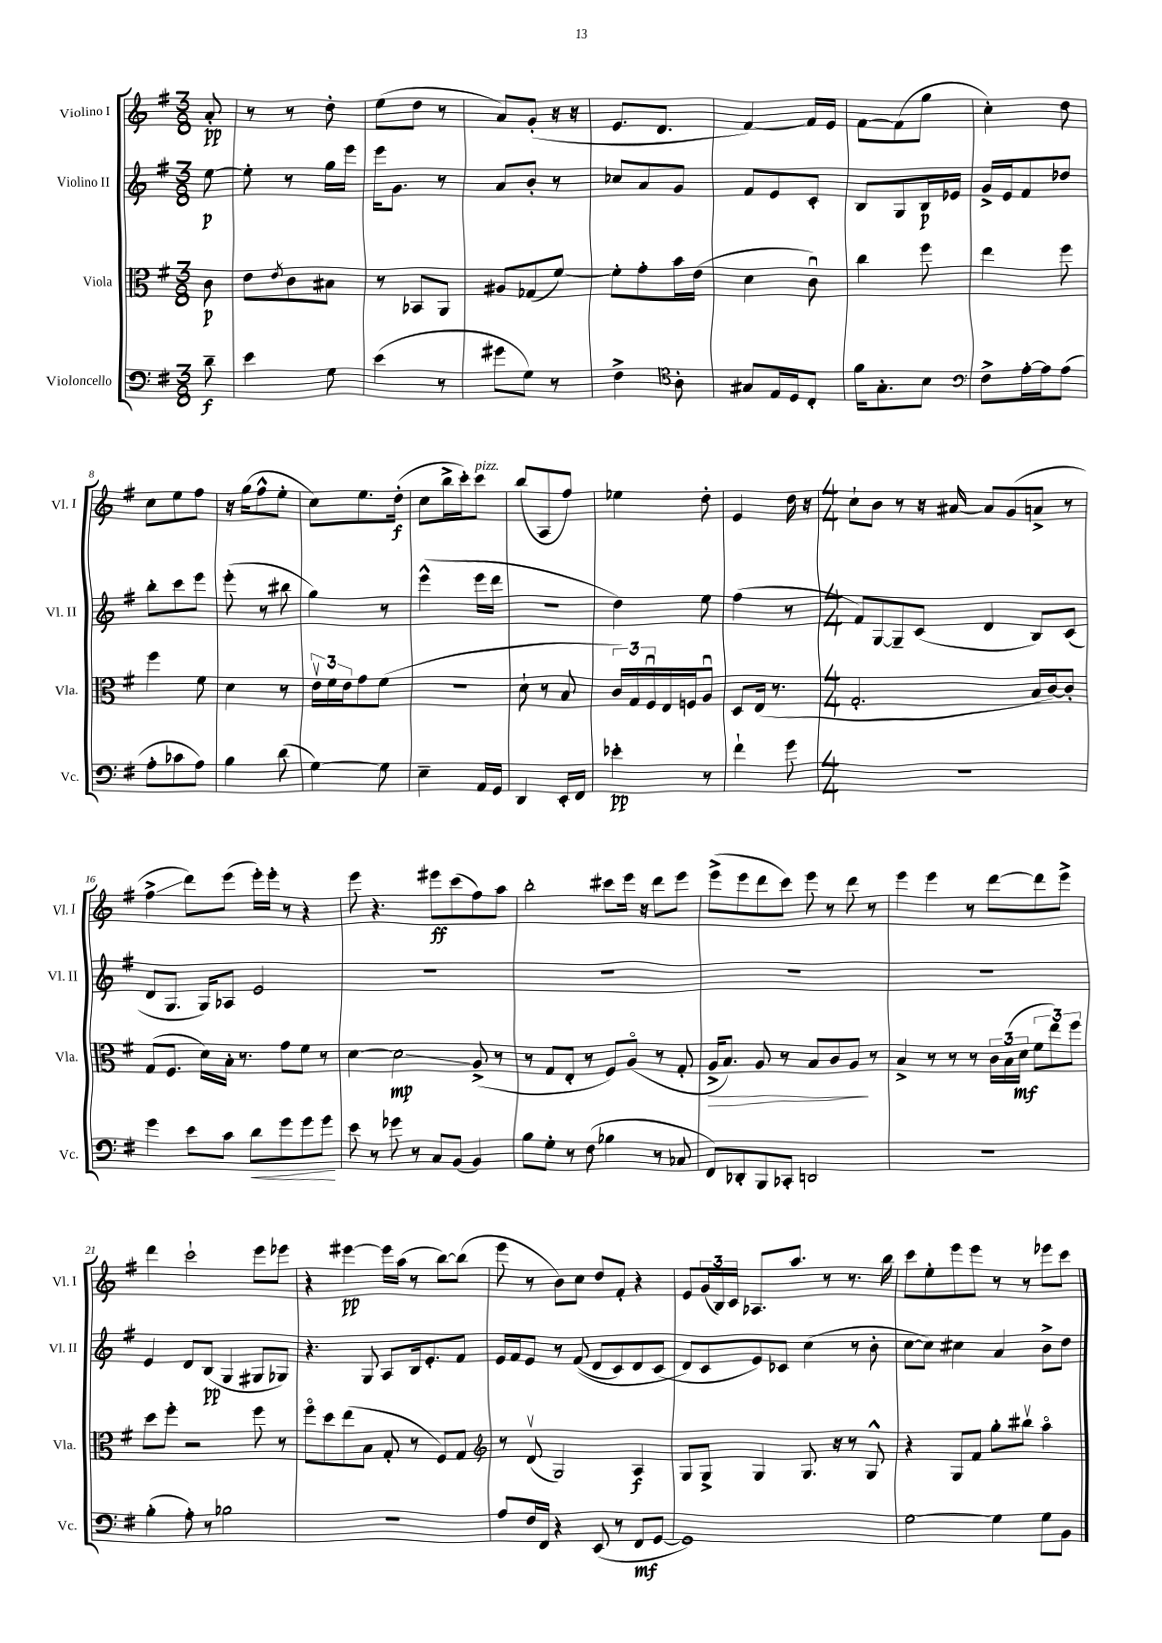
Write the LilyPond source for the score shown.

<<
\new StaffGroup <<
\new Staff = "s0" \with { instrumentName = "Violino I" shortInstrumentName = "Vl. I" } {
    \clef treble \key g \major \numericTimeSignature \time 3/8 \partial 8
    a'8-.\pp |
    r8 r8 d''8-. |
    e''8( d''8 r8 |
    a'8) g'8-.( r16 r16 |
    e'8. d'8. |
    fis'4~) fis'16 e'16 |
    fis'8~ fis'8( g''8 |
    c''4-.) d''8 |
    c''8 e''8 fis''8 |
    r16 g''16( fis''8-^ e''8-. |
    c''8) e''8. d''16-.\f( |
    c''8 b''16-> c'''16-.) c'''8^\markup { \italic "pizz." } |
    b''8( a8 fis''8) |
    ees''4 d''8-. |
    e'4 d''16 r16 |
    \numericTimeSignature \time 4/4 c''8-! b'8 r8 r16 ais'16~ ais'8 g'8( a'8-> r8 |
    fis''4->\glissando d'''8) e'''8( e'''16-.) e'''16-. r8 r4 |
    e'''8 r4. eis'''8\ff c'''8( fis''8) a''8 |
    b''2-. cis'''8 e'''16 r16 d'''8 e'''8 |
    e'''8->( e'''8 d'''8 c'''8) e'''8 r8 d'''8 r8 |
    e'''4 e'''4 r8 d'''8~ d'''8 e'''8-> |
    d'''4 c'''2-! e'''8 ees'''8 |
    r4 eis'''4~\pp eis'''16 a''16( r8 b''8~) b''8( |
    e'''8 r8 b'8) c''8 d''8 fis'8-. r4 |
    e'8 \tuplet 3/2 { g'16( b16) c'16 } aes8. a''8. r8 r8. b''16 |
    c'''8 e''8-. e'''8 e'''8 r8 r8 ees'''8 c'''8 \bar "|." |
}
\new Staff = "s1" \with { instrumentName = "Violino II" shortInstrumentName = "Vl. II" } {
    \clef treble \key g \major \numericTimeSignature \time 3/8 \partial 8
    e''8~\p |
    e''8-. r8 g''16 e'''16 |
    e'''16 g'8. r8 |
    a'8 b'8-. r8 |
    ces''8 a'8 g'8 |
    fis'8 e'8 c'8-. |
    b8 g8 b16\p ees'16 |
    g'16-> e'16 fis'8 des''8 |
    b''8-. c'''8 e'''8 |
    e'''8-.( r8 bis''8 |
    g''4) r8 |
    e'''4-^( e'''16 d'''16 |
    R4. |
    d''4) e''8 |
    fis''4( r8 |
    \numericTimeSignature \time 4/4 fis'8) g8~ g8-- c'8( d'4 b8) c'8( |
    d'8 g8. g16) aes8 e'2 |
    R1 |
    R1 |
    R1 |
    R1 |
    e'4 d'8 b8\pp( g4 gis8 ges8) |
    r4. g8 a8 b16 e'8.-. fis'8 |
    e'16 fis'16 e'8 r8 fis'8(\( d'8 c'8) d'8 c'8( |
    d'8\) c'8 e'8) ces'8 c''4( r8 b'8-. |
    c''8~ c''8) cis''4 a'4 b'8-> d''8 \bar "|." |
}
\new Staff = "s2" \with { instrumentName = "Viola" shortInstrumentName = "Vla." } {
    \clef alto \key g \major \numericTimeSignature \time 3/8 \partial 8
    c'8\p |
    e'8 \acciaccatura { e'8 } c'8 bis8 |
    r8 bes,8 a,8 |
    ais8 ges8( fis'8~) |
    fis'8-. g'8-. b'16 e'16( |
    d'4 c'8\downbow) |
    c''4 fis''8 |
    e''4 fis''8 |
    fis''4 fis'8 |
    d'4 r8 |
    \tuplet 3/2 { e'16\upbow fis'16 e'16 } g'8 fis'8( |
    R4. |
    d'8-! r8 b8 |
    \tuplet 3/2 { c'16) g16 fis16\downbow } e16 f16 a8\downbow |
    d8 e16( r8. |
    \numericTimeSignature \time 4/4 g2.-. b16 c'16~) c'8-. |
    g8( fis8. d'16) b16-. r8. g'8 fis'8 r8 |
    d'4~ d'2\glissando\mp a8->( r8 |
    r8 g8 e8-. r8 fis8) a8\flageolet( r8 g8-. |
    a16->\> b8.) a8 r8 b8 c'8 a8\! r8 |
    b4-> r8 r8 r8 \tuplet 3/2 { c'16 b16( d'16\mf } \tuplet 3/2 { fis'8 e''8) fis''8 } |
    d''8 fis''8-. r2 fis''8 r8 |
    fis''8\flageolet d''8 e''8( b8 g8-. r8 fis8) g8 |
    \clef treble r8 d'8\upbow( g2) a4\f |
    g8 g8-> g4 g8. r16 r8 g8-^ |
    r4 g8 fis'8 g''8-. bis''8\upbow a''4\flageolet \bar "|." |
}
\new Staff = "s3" \with { instrumentName = "Violoncello" shortInstrumentName = "Vc." } {
    \clef bass \key g \major \numericTimeSignature \time 3/8 \partial 8
    d'8--\f |
    e'4 g8 |
    e'4( r8 |
    gis'8 g8) r8 |
    fis4-> \clef tenor a8-. |
    gis8 e16 d16 c8-. |
    fis'16 g8.-. b8 |
    \clef bass fis8-> a16~-. a16 a8( |
    a8-. ces'8 a8) |
    b4 d'8( |
    g4~) g8 |
    e4-- a,16 g,16 |
    d,4 e,16-. fis,16 |
    ees'4-.\pp r8 |
    fis'4-! g'8 |
    \numericTimeSignature \time 4/4 R1 |
    g'4 e'8 c'8 d'8\< g'8 g'8 g'8\! |
    e'8 r8 ges'8 r8 c8 b,8( b,4) |
    b8 g8-. r8 fis8( bes4 r8 ces8 |
    fis,8) des,8-. b,,8 ces,8-. d,2 |
    R1 |
    b4-.( a8-.) r8 bes2 |
    R1 |
    a8 fis16 fis,16 r4 e,8( r8 fis,8\mf g,8~ |
    g,1) |
    g2~ g4 g8 b,8 \bar "|." |
}
>>
>>
